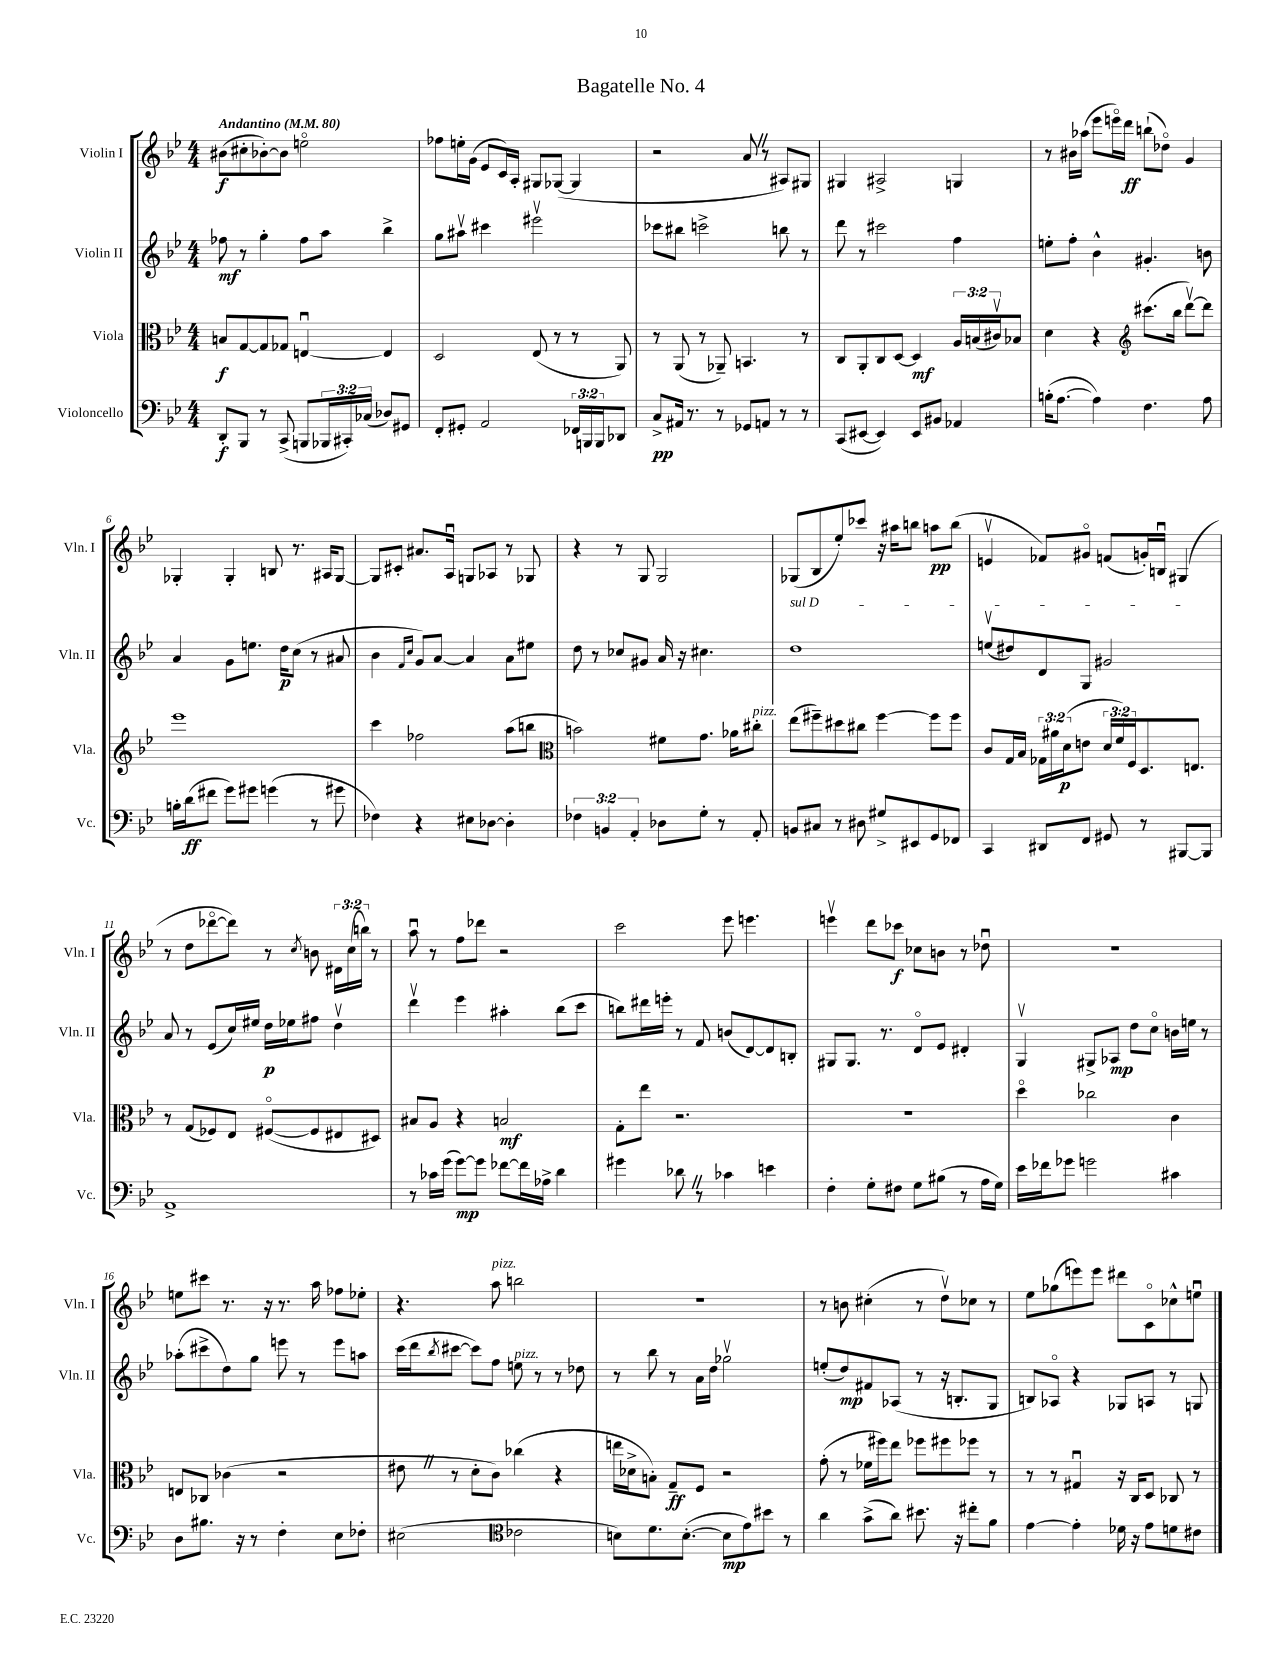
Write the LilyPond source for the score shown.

\header { title = "Bagatelle No. 4" }
<<
\new StaffGroup <<
\new Staff = "s0" \with { instrumentName = "Violin I" shortInstrumentName = "Vln. I" } {
    \clef treble \key bes \major \numericTimeSignature \time 4/4 \override Staff.TupletNumber.text = #tuplet-number::calc-fraction-text \tempo "Andantino" 4 = 80
    bis'8\f( cis''8-. bes'8~-.) bes'8 e''2\flageolet |
    fes''8 e''16-. g'16( ees'8 c'16) a16-. gis8 ges8~( ges4 |
    r2 a'8 \once \override BreathingSign.text = \markup { \musicglyph "scripts.caesura.straight" } \breathe r8 ais8) gis8 |
    gis4 ais2-> g4 |
    r8 bis'16 aes''16( ees'''8 e'''16\flageolet) d'''16\ff b''8-!( des''8\flageolet) g'4 |
    ges4-. ges4-. b8 r8. ais16 ges8~ |
    ges8 cis'8-. ais'8. a16\downbow g8 aes8 r8 ges8 |
    r4 r8 g8 g2 |
    ges8( bes8 ees''8-.) ces'''8 r16 ais''16 b''8 a''8\pp b''8( |
    e'4\upbow fes'8) gis'8\flageolet f'8( g'16-.) b16\downbow gis4( |
    r8 d''8 des'''8~\flageolet des'''8) r8 \acciaccatura { c''8 } b'8 \tuplet 3/2 { dis'16 c''16( b''16) } r8 |
    a''8\downbow r8 f''8 des'''8 r2 |
    c'''2 ees'''8 e'''4. |
    e'''4\upbow d'''8 ces'''8\f ces''8 b'8 r8 des''8\downbow |
    R1 |
    e''8 cis'''8 r8. r16 r8. a''16 fes''8 ees''8-. |
    r4. a''8^\markup { \italic "pizz." } b''2 |
    R1 |
    r8 b'8 cis''4-.( r8 d''8\upbow) ces''8 r8 |
    ees''8 ges''8( e'''8) e'''8 dis'''8 c'8\flageolet ces''8-^ e''8\downbow \bar "|." |
}
\new Staff = "s1" \with { instrumentName = "Violin II" shortInstrumentName = "Vln. II" } {
    \clef treble \key bes \major \numericTimeSignature \time 4/4
    fes''8\mf r8 g''4-. fes''8 a''8 bes''4-> |
    g''8 ais''8\upbow cis'''4 eis'''2\upbow |
    ces'''8 bis''8 c'''2-> b''8 r8 |
    d'''8 r8 cis'''2 f''4 |
    e''8-. f''8-. bes'4-^ gis'4.-. b'8 |
    a'4 g'8 e''8. d''16\p c''8( r8 ais'8 |
    bes'4 \grace { f'16 c''16 } g'8) a'8~ a'4 a'8 eis''8 |
    d''8 r8 ces''8 gis'8 a'16 r16 cis''4. |
    \once \override TextSpanner.bound-details.left.text = \markup { \italic "sul D" } d''1\startTextSpan |
    e''8\upbow( dis''8) d'8 g8 gis'2\stopTextSpan |
    a'8 r8 ees'8( c''16) eis''16 d''16\p ees''16 fis''8 d''4\upbow |
    d'''4\upbow ees'''4 ais''4-. bes''8( c'''8 |
    b''8) dis'''16 e'''16-. r8 f'8 b'8( d'8~) d'8 b8-. |
    gis8 gis8. r8. d'8\flageolet ees'8 dis'4-. |
    g4\upbow gis8-> aes8\mp d''8 c''8\flageolet b'16 e''16 r8 |
    aes''8-.( cis'''8-> d''8) g''8 e'''8 r8 e'''8 a''8 |
    c'''16( d'''16 \acciaccatura { bes''8 } cis'''8~ cis'''8) f''8 e''8^\markup { \italic "pizz." } r8 r8 des''8 |
    r8 bes''8 r8 a'16 d''16 ges''2\upbow |
    e''8-.( d''8\mp) fis'8 aes8( r8 r16 b8.-. g8 |
    b8) aes8\flageolet r4 ges8 a8 r8 g8 \bar "|." |
}
\new Staff = "s2" \with { instrumentName = "Viola" shortInstrumentName = "Vla." } {
    \clef alto \key bes \major \numericTimeSignature \time 4/4 \override Staff.TupletNumber.text = #tuplet-number::calc-fraction-text
    b8\f g8~ g8 ges8 e4~\downbow e4 |
    d2 ees8( r8 r8 a,8) |
    r8 a,8( r8 aes,8--) b,4. r8 |
    c8 a,8-. c8 d8~ d4\mf \tuplet 3/2 { a16 b16( cis'16\upbow) } bes8 |
    d'4 r4 \clef treble cis'''8.( bes''16 d'''8~\upbow) d'''8 |
    ees'''1 |
    c'''4 fes''2 a''8( b''8 |
    \clef alto b'2) fis'8 g'8. aes'16 cis''8-.^\markup { \italic "pizz." } |
    ees''8( fis''8--) dis''8 cis''8 fis''4~ fis''8 fis''8 |
    c'8 g16 bes16 \tuplet 3/2 { ges16 ais'16 d'16\p( } e'8 \tuplet 3/2 { d'16 f'16) f16 } d8. e8. |
    r8 g8( fes8) ees8 fis8~\flageolet( fis8 eis8 dis8) |
    bis8 a8 r4 b2\mf |
    g8-. ees''8 r2. |
    R1 |
    d''4\flageolet ces''2 c'4 |
    e8 ces8 ces'4( r2 |
    eis'8 \once \override BreathingSign.text = \markup { \musicglyph "scripts.caesura.straight" } \breathe r8 d'8-. c'8) ces''4( r4 |
    e''16 des'16-> b8-.) g8--\ff f8 r2 |
    g'8-.( r8 fes'16 fis''16) ees''8 fes''8 fis''8 fes''8 r8 |
    r8 r8 gis4\downbow r16 c16 d8 ces8 r8 \bar "|." |
}
\new Staff = "s3" \with { instrumentName = "Violoncello" shortInstrumentName = "Vc." } {
    \clef bass \key bes \major \numericTimeSignature \time 4/4 \override Staff.TupletNumber.text = #tuplet-number::calc-fraction-text
    d,8-.\f bes,,8 r8 c,8->( b,,8 \tuplet 3/2 { bes,,16 cis,16-.) ces16( } des8) gis,8 |
    f,8-. gis,8-. a,2 \tuplet 3/2 { fes,16 b,,16 b,,16 } des,8 |
    c8->\pp ais,16 r8. r8 ges,8 a,8 r8 r8 |
    c,8( eis,8~ eis,4) eis,8 bis,8 aes,4 |
    b16-.( a8.~ a4) f4. a8 |
    b16-. d'16\ff( fis'8 g'8) gis'8 g'4( r8 gis'8 |
    fes4) r4 eis8 des8~ des4-. |
    \tuplet 3/2 { fes4 b,4 a,4-. } des8 g8-. r8 a,8-. |
    b,8 cis8 r8 dis8 gis8-> eis,8 g,8 fes,8 |
    c,4 dis,8 f,8 gis,8 r8 bis,,8~ bis,,8 |
    a,1-> |
    r8 ces'16 g'16( g'8~\mp) g'8 fes'8~ fes'16 aes16-> d'4 |
    gis'4 des'8 \once \override BreathingSign.text = \markup { \musicglyph "scripts.caesura.straight" } \breathe r8 ces'4 e'4 |
    f4-. g8-. fis8 g8 bis8( r8 a16 g16) |
    ees'16 fes'16 ges'8 g'2 cis'4 |
    d8 bis8. r16 r8 f4-. ees8 fes8-. |
    eis2( \clef tenor ces'2 |
    b8) d'8. b8.~-.( b8\mp ees'8) bis'8 r8 |
    a'4 g'8->( a'8) bis'8. r16 cis''8-. f'8 |
    ees'4~ ees'4-. des'16 r16 ees'8 d'8 cis'8 \bar "|." |
}
>>
>>
